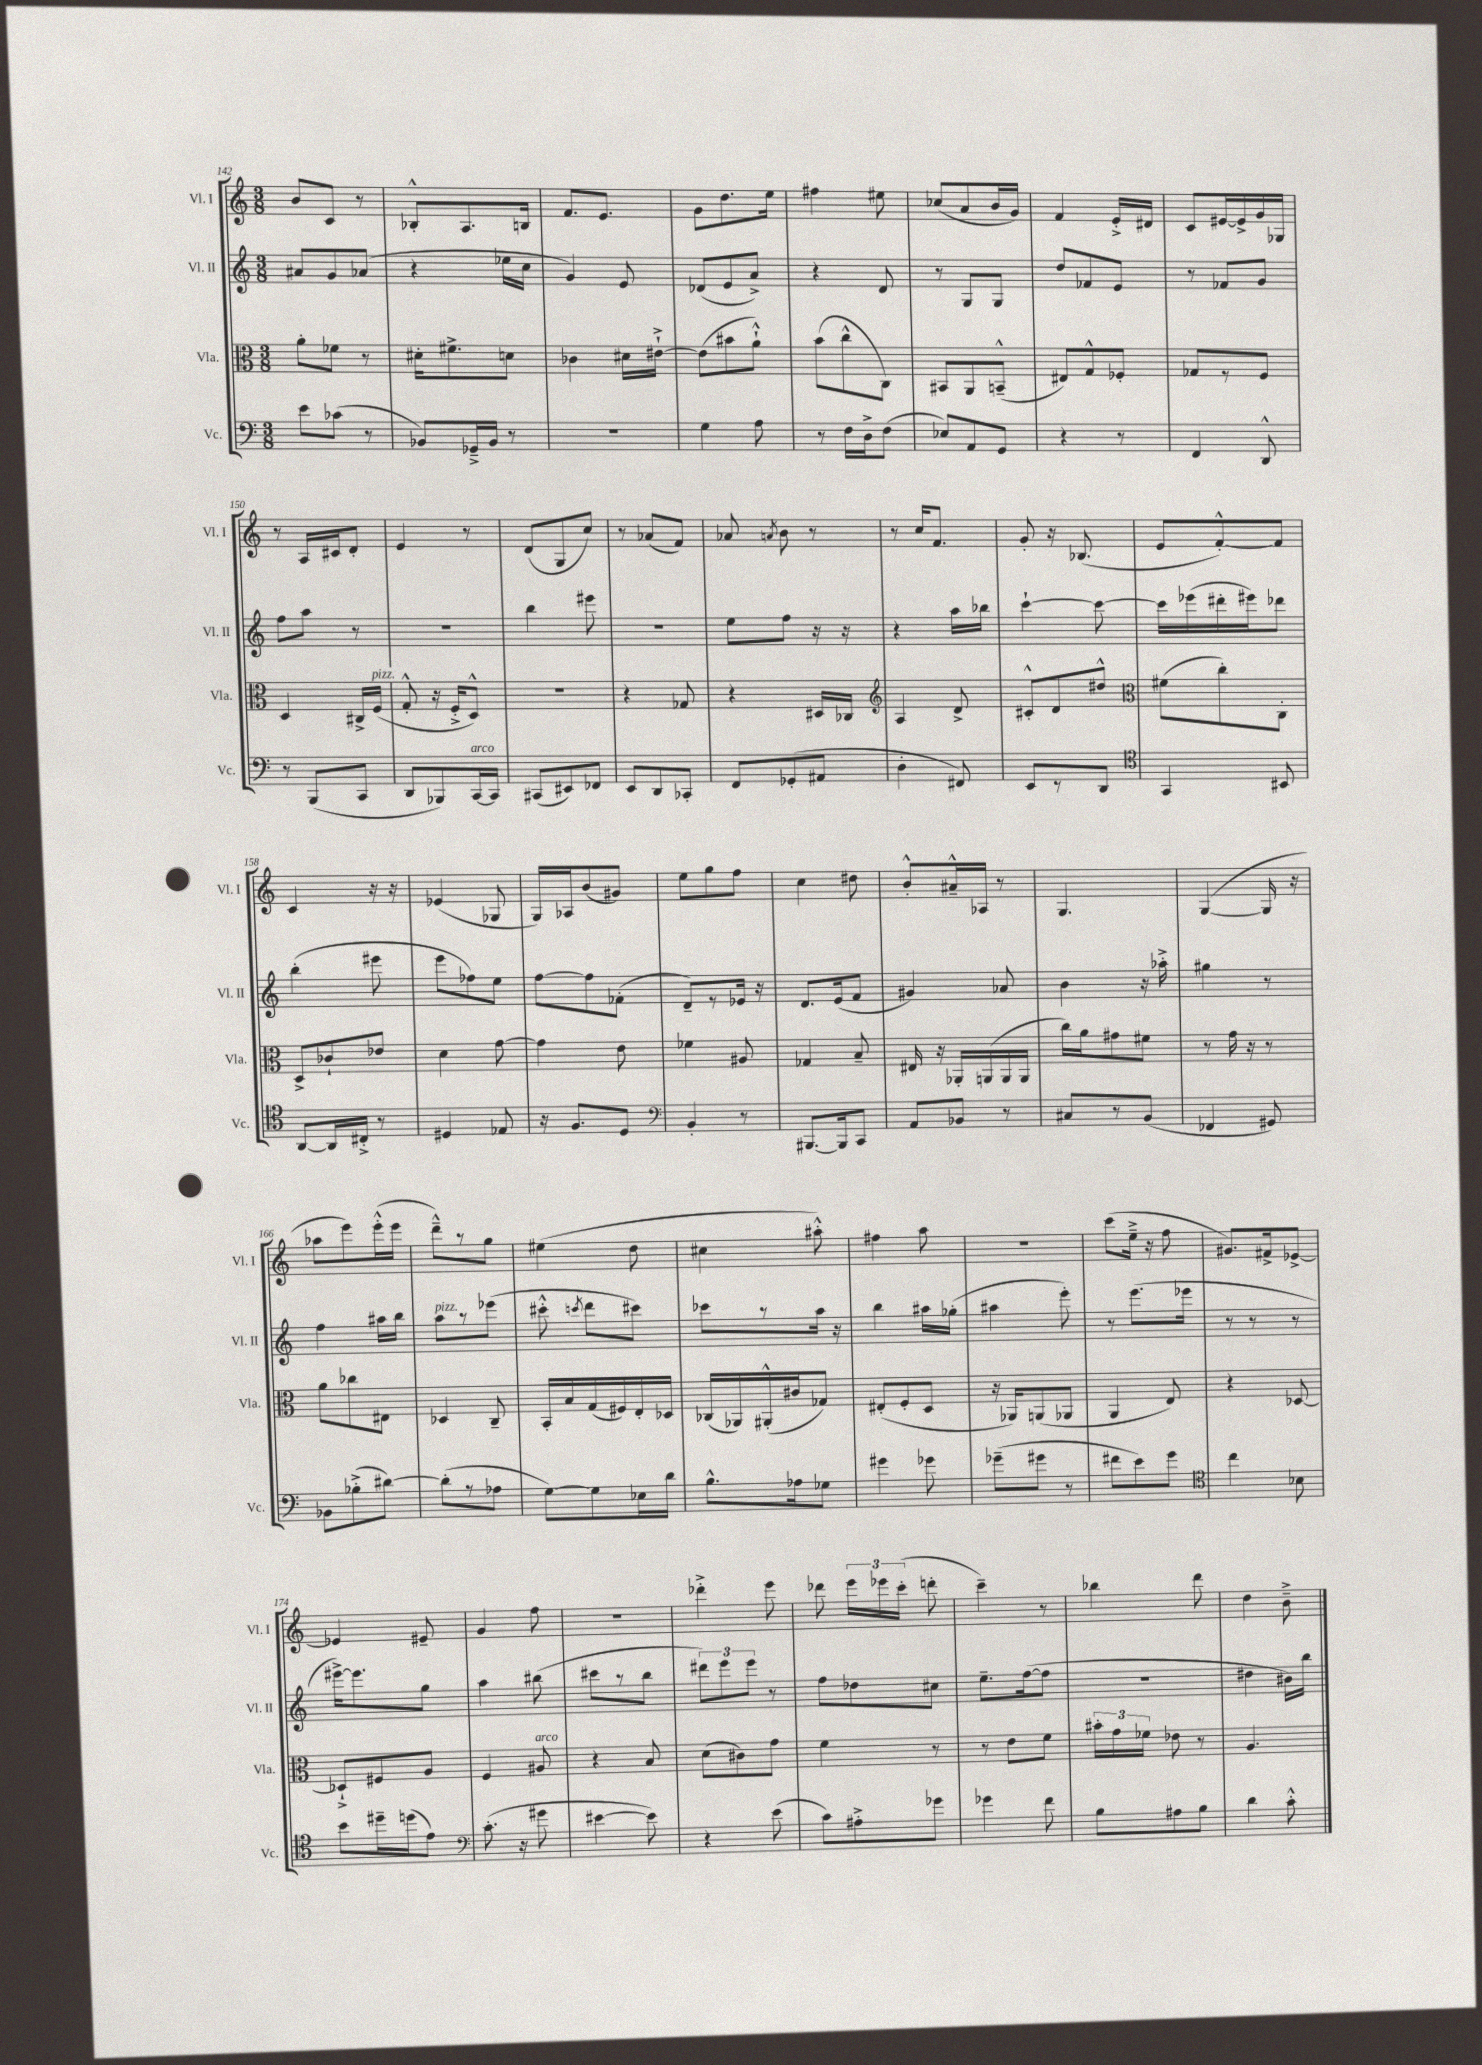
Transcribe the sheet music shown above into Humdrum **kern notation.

**kern	**kern	**kern	**kern
*part4	*part3	*part2	*part1
*staff4	*staff3	*staff2	*staff1
*I"Vc.	*I"Vla.	*I"Vl. II	*I"Vl. I
*I'Vc.	*I'Vla.	*I'Vl. II	*I'Vl. I
*clefF4	*clefC3	*clefG2	*clefG2
*k[]	*k[]	*k[]	*k[]
*M3/8	*M3/8	*M3/8	*M3/8
=142	=142	=142	=142
8e\L	8a'\L	8a#X/L	8b/L
(8c-X\J	8f-X\J	8g/	8c/J
8r	8r	(8a-X/J	8r
=143	=143	=143	=143
8BB-X/L)	16d#X'\KL	4r	8B-X'^^/L
.	8.f#X^\	.	.
16GG-X~^/L	.	.	8.A/
16BB-/JJ	.	.	.
8r	8dn\J	16ee-X\LL	.
.	.	16cc\JJ	16Bn/Jk
=144	=144	=144	=144
4.r	4c-X\	4g/)	8.f/L
.	.	.	8.e/J
.	16d#X\LL	8e/	.
.	[16e#X`^\JJ	.	.
=145	=145	=145	=145
4G\	(8e#\L]	(8d-X/L	8g\L
.	8b#X\	8e/	8.dd\
8A\	8a`^^\J)	8a^/J)	.
.	.	.	16ee\Jk
=146	=146	=146	=146
8r	(8b\L	4r	4ff#X\
16F\LL	8cc^^\	.	.
16D^\J	.	.	.
(8F\J	8C\J)	8d/	8ee#X\
=147	=147	=147	=147
8E-X/L)	8BB#X/L	8r	(8cc-X/L
8AA/	8AA/	8G/L	8a/
8GG/J	(8BBn~^^/J	8G/J	16b/L
.	.	.	16g/JJ)
=148	=148	=148	=148
4r	8E#X/L)	8dd/L	4f/
.	8G^^/	8f-X/	.
8r	8F-X'/J	8e/J	16e'^/LL
.	.	.	16d#X/JJ
=149	=149	=149	=149
4FF/	8G-X/L	8r	8c/L
.	8r	8f-X/L	[16e#X/L
.	.	.	16e#^/]
8DD^^/	8F/J	8g/J	16g/
.	.	.	16G-X/JJ
!!LO:LB:g=z
=150	=150	=150	=150
8r	4D/	8ff\L	8r
(8BBB/L	.	8aa\J	16A/LL
.	.	.	16c#X/J
8CC/J	16C#X^/LL	8r	8d'/J
!	!LO:TX:a:i:t=pizz.	!	!
.	(16F/JJ	.	.
=151	=151	=151	=151
8DD/L	8G'^^/	4.r	4e/
8BBB-X/)	16r	.	.
.	16F'^/KL	.	.
!LO:TX:a:i:t=arco	!	!	!
[16CC/L	8D^^/J)	.	8r
16CC/JJ]	.	.	.
=152	=152	=152	=152
(8CC#X/L	4.r	4bb\	(8d/L
8EE#X/)	.	.	8G/
8FF-X/J	.	8eee#X\	8cc/J)
=153	=153	=153	=153
8EE/L	4r	4.r	8r
8DD/	.	.	(8a-X/L
8CC-X'/J	8G-X/	.	8f/J)
=154	=154	=154	=154
8FF/L	4r	8ee\L	8a-X/
.	.	.	8qan/
(8GG-X'/	.	8ff\J	8b\
8AA#X/J	16D#X/LL	16r	8r
.	16C-X/JJ	16r	.
=155	=155	=155	=155
*	*clefG2	*	*
4D'\	4A/	4r	8r
.	.	.	16cc/KL
.	.	.	8.f/J
8FF#X/)	8d^/	16aa\LL	.
.	.	16bb-X\JJ	.
=156	=156	=156	=156
8EE/L	8c#X'^^/L	[4ccc`\	8g'/
8r	8d/	.	16r
.	.	.	(8.B-X/
8DD/J	8dd#X^^/J	8ccc\_	.
=157	=157	=157	=157
*clefC4	*clefC3	*	*
4GG/	(8f#X\L	16ccc\LL]	8e/L
.	.	(16eee-X\	.
.	8cc'\)	16ddd#X'\	[8f'^^/)
.	.	16eee#X\J)	.
8BB#X/	8C'\J	8ddd-X\J	8f/J]
!!LO:LB:g=z
=158	=158	=158	=158
[8AA/L	8D^/L	(4bb'\	4c/
16AA/L]	8c-X`/	.	.
16C#X'^/JJ	.	.	.
8r	8e-X/J	8eee#X\	16r
.	.	.	16r
=159	=159	=159	=159
4D#X/	4d\	8eee\L	(4e-X/
.	.	8ff-X\)	.
8E-X/	[8g\	8ee\J	8G-X/
=160	=160	=160	=160
16r	4g\]	[8ff\L	16G/LL)
8.F/L	.	.	16A-X/J
.	.	8ff\]	(8b/
8D/J	8e\	(8f-X'\J	8g#X/J)
=161	=161	=161	=161
*clefF4	*	*	*
4BB'/	4f-X\	8d~/L)	8ee\L
.	.	8r	8gg\
8r	8A#X/	16e-X/Jk	8ff\J
.	.	16r	.
=162	=162	=162	=162
[8.BBB#X/L	4G-X/	8.d/L	4cc\
16BBB#/k]	.	(16e/k	.
8CC/J	8B~/	8f/J	8dd#X\
=163	=163	=163	=163
8AA/L	16E#X/	4g#X/)	8b'^^/L
.	16r	.	.
8BB-X/J	16AA-X'/LL	.	16a#X~^^/L
.	(16AAn/	.	16A-X/JJ
8r	16AA/	8a-X/	8r
.	16AA/JJ	.	.
=164	=164	=164	=164
8C#X/L	16cc\LL)	4b\	4.G/
.	16a\J	.	.
8r	8g#X\	.	.
(8BB/J	8f#X\J	16r	.
.	.	16aa-X'^\	.
=165	=165	=165	=165
4FF-X/	8r	4gg#X\	([4G/
.	16g\	.	.
.	16r	.	.
8GG#X/)	8r	8r	16G/]
.	.	.	16r
!!LO:LB:g=z
=166	=166	=166	=166
8BB-X\L	8a\L	4ff\	8aa-X\L
(8B-X'^\	8cc-X\	.	8eee\)
[8d#X\J)	8E#X\J	16aa#X\LL	(16eee'^^\L
.	.	16bb\JJ	16eee\JJ
=167	=167	=167	=167
!	!	!LO:TX:a:i:t=pizz.	!
(8d#'\L]	4D-X/	8aa\L	8ddd~^^\L)
8r	.	8r	8r
8A-X\J	8C~/	(8eee-X\J	8gg\J
=168	=168	=168	=168
[8G\L)	16BB'/LL	8ccc#X'^^\	(4ee#X\
.	16B/	.	.
.	.	8qcccn/	.
8G\]	(16G/	8ddd\L	.
.	16F#X/)	.	.
16E-X\L	16E'/	8ccc#X\J)	8dd\
16d\JJ	16D-X/JJ	.	.
=169	=169	=169	=169
8.B^^\L	(16C-X/LL	8ccc-X\L	4cc#X\
.	16AA-X/)	.	.
.	(16AA#X'^^/	8r	.
16A-X\k	16c#X/J	.	.
8G-X\J	8G-X/J)	16aa\Jk	8aa#X'^^\)
.	.	16r	.
=170	=170	=170	=170
4g#X\	(8E#X'/L	4bb\	4ff#X\
.	8F'/	.	.
8g-X\	8D/J	16aa#X\LL	8aa\
.	.	(16gg-X'\JJ	.
=171	=171	=171	=171
(8g-X~\L	16r	4aa#X\	4.r
.	16AA-X/KL)	.	.
8g#X\J	(8AAn/	.	.
8r	8AA-X/J	8eee'\)	.
=172	=172	=172	=172
8f#X\L	4AA/	8r	(8ccc\L
8e\)	.	(8.eee\L	16ee~^\Jk
.	.	.	16r
8g\J	8E/)	.	8ff\
.	.	16eee-X\Jk	.
=173	=173	=173	=173
*clefC4	*	*	*
4cc\	4r	8r	8.g#X/L)
.	.	8r	.
.	.	.	16f#X^/k
8B-X\	[8D-X/	8r	[8e-X^/J
!!LO:LB:g=z
=174	=174	=174	=174
8b\L	8D-X`^/L]	[16eee#X^\KL)	4e-X/]
.	.	8.eee#\]	.
16dd#X~\L	8F#X/	.	.
(16ddn\J	.	.	.
8e\J)	8A/J	8gg\J	8e#X~/
=175	=175	=175	=175
*clefF4	*	*	*
(8.c'\	4F/	4aa\	4g/
16r	.	.	.
!	!LO:TX:a:i:t=arco	!	!
8g#X\	8A#X/	(8bb#X\	8ff\
=176	=176	=176	=176
[4e#X\	4r	8ccc#X\L	4.r
.	.	8r	.
8e#\])	8B/	8bb\J	.
=177	=177	=177	=177
4r	(8d\L	12ddd#X\L)	4ddd-X'^\
.	.	12eee\	.
.	8c#X\)	.	.
.	.	12eee\J	.
(8e\	8g\J	8r	8eee\
=178	=178	=178	=178
8c\L)	4f\	8ff\L	8ddd-X\
8A#X'^\	.	8dd-X\	24eee\LL
.	.	.	24eee-X\
.	.	.	(24ccc'\JJ
8g-X\J	8r	8cc#X\J	8dddn'\
=179	=179	=179	=179
4g-X\	8r	8.ee~\L	4ccc~\)
.	8e\L	.	.
.	.	([16ff\k	.
8f\	8f\J	8ff\J]	8r
=180	=180	=180	=180
8B\L	24b#X'\LL	4.r	4bb-X\
.	24g\	.	.
.	24f-X\JJ	.	.
8A#X\	8e-X\	.	.
8B\J	8r	.	8ddd\
=181	=181	=181	=181
4d\	4.A/	4dd#X\	4dd\
8c'^^\	.	16b#X\LL)	8b~^\
.	.	16bb\JJ	.
==	==	==	==
*-	*-	*-	*-
